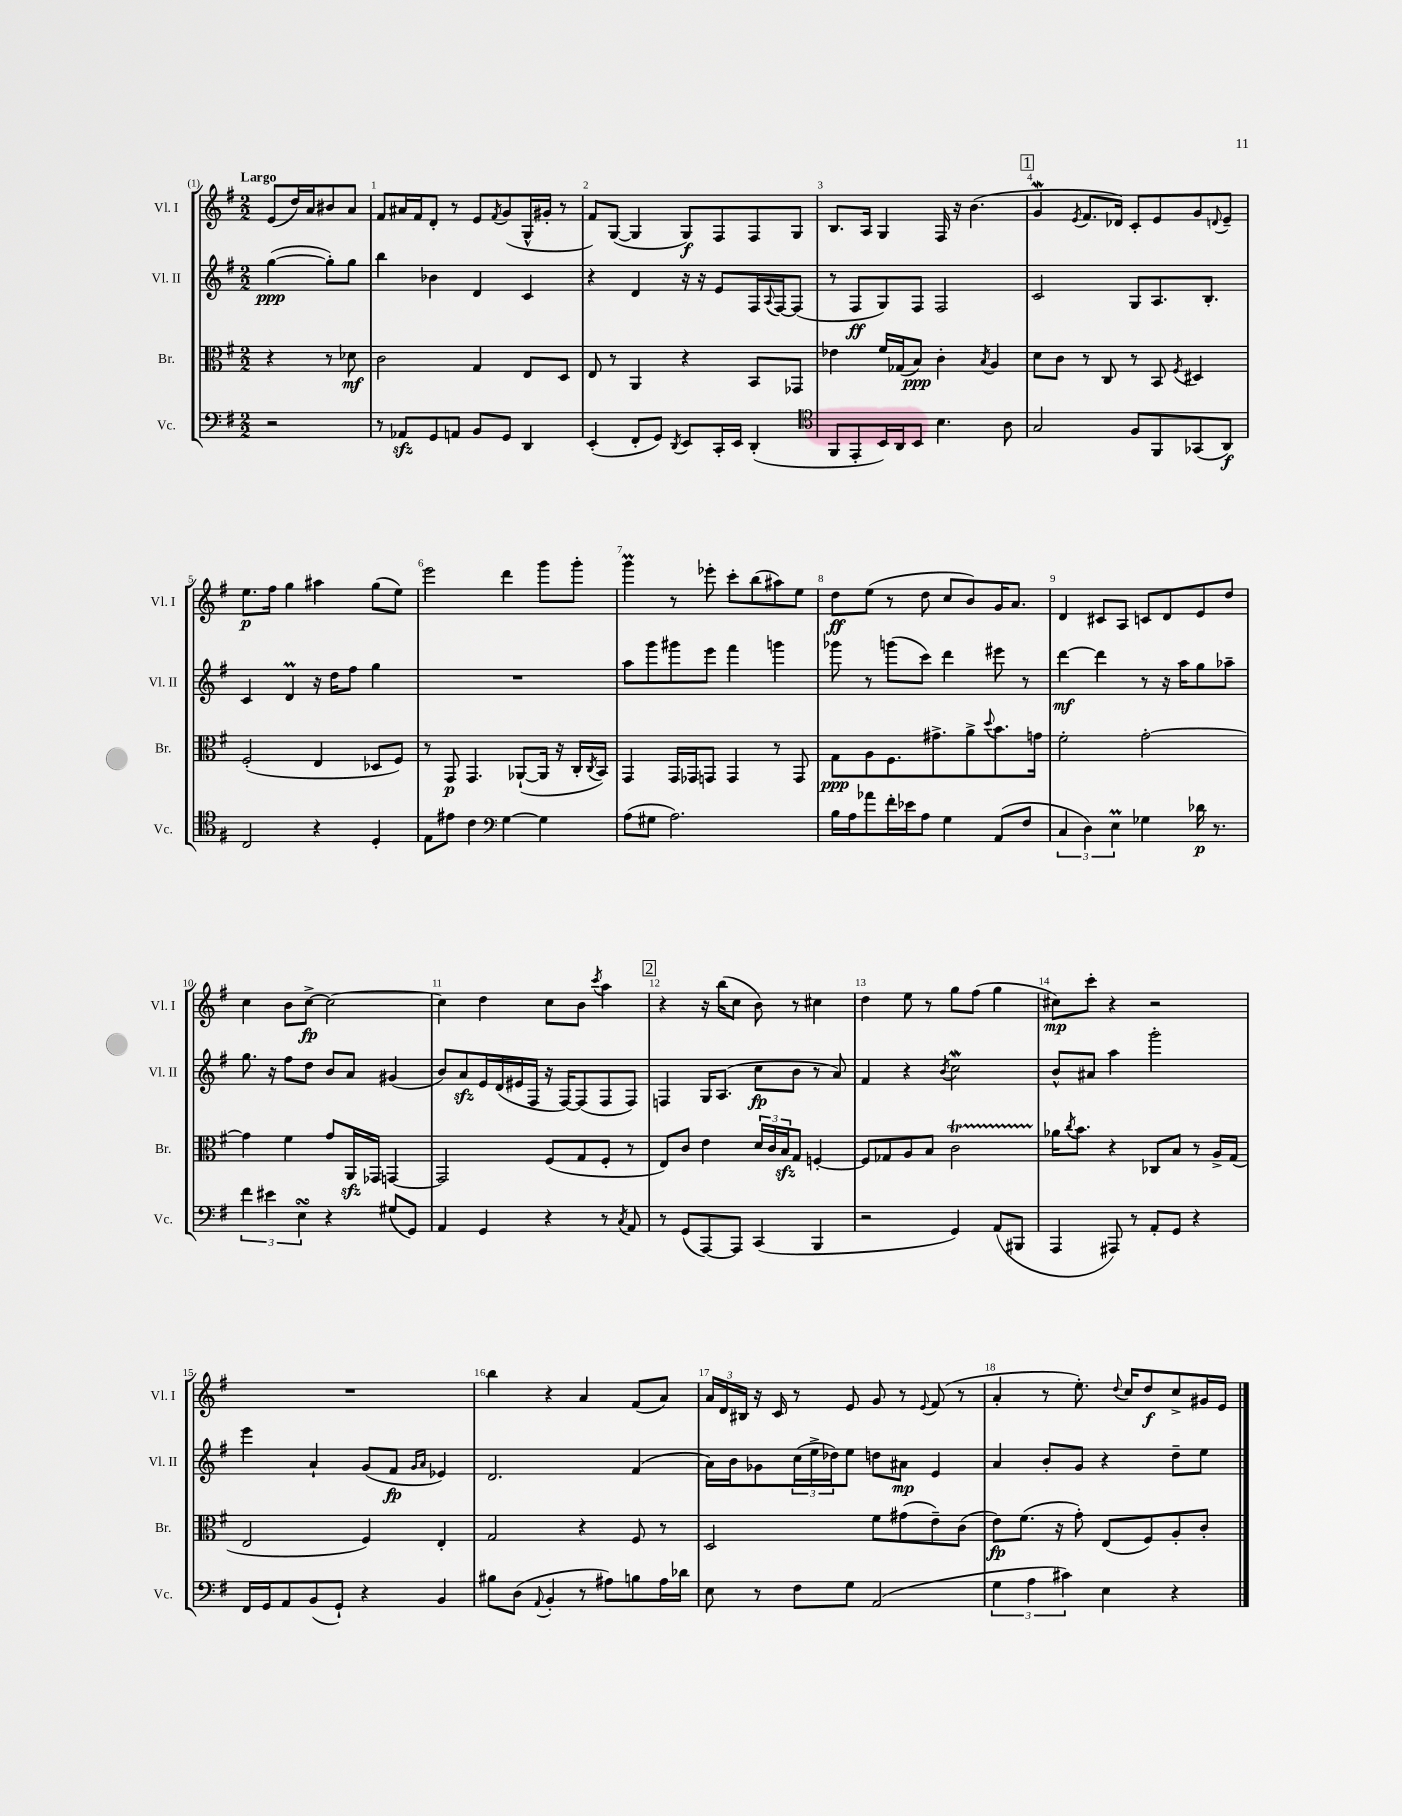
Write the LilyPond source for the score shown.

<<
\new StaffGroup <<
\new Staff = "s0" \with { instrumentName = "Vl. I" shortInstrumentName = "Vl. I" } {
    \clef treble \key g \major \numericTimeSignature \time 2/2 \partial 2 \tempo "Largo"
    e'8( d''16) a'16 bis'8 a'8 |
    fis'8 ais'16 fis'16 d'8-. r8 e'8 \acciaccatura { fis'8 } g'8( g16-^ gis'16-. r8 |
    fis'8) g8~( g4 g8\f) fis8 fis8 g8 |
    b8. a16 g4 fis16 r16 b'4.( |
    \mark \markup { \box "1" } g'4\mordent \acciaccatura { e'8 } fis'8. des'16) c'8-. e'8 g'8 \appoggiatura { d'8 } e'8-- |
    e''8.\p fis''16 g''4 ais''4 g''8( e''8) |
    e'''2 d'''4 g'''8 g'''8-. |
    g'''4\prall r8 ees'''8-. c'''8-. b''8( ais''8) e''8 |
    d''8\ff e''8( r8 d''8 c''8 b'8) g'16 a'8. |
    d'4 cis'8 a8 c'8 d'8 e'8 d''8 |
    c''4 b'8 c''8~->\fp c''2~ |
    c''4 d''4 c''8 b'8 \acciaccatura { c'''8 } a''4 |
    \mark \markup { \box "2" } r4 r16 b''16( c''8 b'8) r8 cis''4 |
    d''4 e''8 r8 g''8 fis''8( g''4 |
    cis''8\mp) c'''8-. r4 r2 |
    R1 |
    b''4 r4 a'4 fis'8( a'8) |
    \tuplet 3/2 { a'16 d'16 bis16 } r16 c'16 r8 e'8 g'8 r8 \appoggiatura { e'8 } fis'8( r8 |
    a'4-. r8 e''8.-.) \appoggiatura { d''8 } c''16 d''8\f c''8-> gis'16 e'16 \bar "|." |
}
\new Staff = "s1" \with { instrumentName = "Vl. II" shortInstrumentName = "Vl. II" } {
    \clef treble \key g \major \numericTimeSignature \time 2/2 \partial 2
    g''4~\ppp( g''8-.) g''8 |
    b''4 bes'4 d'4 c'4 |
    r4 d'4 r16 r16 e'8 fis16 \appoggiatura { a8 } fis16~ fis8( |
    r8 fis8\ff g8) fis8 fis2 |
    \mark \markup { \box "1" } c'2 g8 a8. b8.-. |
    c'4 d'4\prall r16 d''16 fis''8 g''4 |
    R1 |
    a''8 g'''8 gis'''8 e'''8 fis'''4 g'''4 |
    ges'''8 r8 g'''8( c'''8) d'''4 eis'''8 r8 |
    d'''4~\mf d'''4 r8 r16 a''16 g''8 aes''8-- |
    g''8. r16 fis''8 d''8 b'8 a'8 gis'4( |
    b'8) a'8\sfz e'16 d'16( eis'16 fis16 r16 fis16~) fis8( fis8 fis8) |
    \mark \markup { \box "2" } f4 g16 a8.( c''8\fp b'8 r8 a'8) |
    fis'4 r4 \acciaccatura { b'8 } c''2\mordent |
    b'8-^ ais'8 a''4 g'''2-. |
    e'''4 a'4-! g'8( fis'8\fp \grace { g'16 a'16 } ees'4) |
    d'2. fis'4( |
    a'16) b'16 ges'8 \tuplet 3/2 { c''16( e''16-> des''16) } e''8 d''8 ais'8\mp e'4 |
    a'4 b'8-. g'8 r4 d''8-- e''8 \bar "|." |
}
\new Staff = "s2" \with { instrumentName = "Br." shortInstrumentName = "Br." } {
    \clef alto \key g \major \numericTimeSignature \time 2/2 \partial 2
    r4 r8 des'8\mf |
    c'2 g4 e8 d8 |
    e8 r8 a,4 r4 b,8 ges,8 |
    ees'4 fis'16 ges16( b8\ppp) c'4-. \acciaccatura { b8 } a4 |
    \mark \markup { \box "1" } d'8 c'8 r8 c8 r8 b,8 \acciaccatura { fis8 } dis4 |
    fis2-.( e4 des8 fis8) |
    r8 g,8\p g,4. aes,8~-!( aes,16 r16 c16-. \acciaccatura { c8 } b,16) |
    g,4 g,16 ges,16 g,8 g,4 r8 g,8 |
    g8\ppp a8 fis8. gis'8.-> a'8-> \appoggiatura { d''8 } b'8. g'16 |
    fis'2-. g'2~-. |
    g'4 fis'4 g'8 a,16\sfz ges,16 g,4~ |
    g,2 fis8( g8 fis8-. r8 |
    \mark \markup { \box "2" } e8) c'8 e'4 \tuplet 3/2 { d'16 c'16 b16\sfz } g8 f4~-. |
    f8 ges8 a8 b8 c'2\startTrillSpan |
    aes'16\stopTrillSpan \acciaccatura { c''8 } b'8. r4 ces8 b8 r8 a16-> g16( |
    e2 fis4) e4-. |
    g2 r4 fis8 r8 |
    d2 fis'8 gis'8( e'8--) c'8( |
    e'8\fp) fis'8.( r16 g'8-.) e8( fis8) a8-. c'8-. \bar "|." |
}
\new Staff = "s3" \with { instrumentName = "Vc." shortInstrumentName = "Vc." } {
    \clef bass \key g \major \numericTimeSignature \time 2/2 \partial 2
    r2 |
    r8 aes,8\sfz g,8 a,8 b,8 g,8 d,4 |
    e,4-.( fis,8-. g,8) \acciaccatura { d,8 } e,8 c,16-. e,16 d,4-.( |
    \clef tenor fis,8 e,8-. b,16) a,16 b,8 b4. a8 |
    \mark \markup { \box "1" } g2 fis8 fis,8 ges,8( a,8\f) |
    c2 r4 d4-. |
    e8 eis'8 c'4 \clef bass g4~ g4 |
    a8( gis8 a2.) |
    b16 a16 aes'8 fis'16-. ees'16 a8 g4 a,8( fis8 |
    \tuplet 3/2 { c4 d4) e4\prall } ges4 des'16\p r8. |
    \tuplet 3/2 { fis'4 eis'4 e4\turn } r4 gis8( g,8) |
    a,4 g,4 r4 r8 \acciaccatura { c8 } a,8 |
    \mark \markup { \box "2" } r8 g,8( a,,8~) a,,8 c,4( b,,4 |
    r2 g,4) a,8( bis,,8 |
    a,,4 ais,,8) r8 a,8-. g,8 r4 |
    fis,16 g,16 a,8 b,8( g,8-!) r4 b,4 |
    bis8 d8( \appoggiatura { a,8 } b,4-. r8 ais8) b8 ais16 des'16 |
    e8 r8 fis8 g8 a,2( |
    \tuplet 3/2 { g4 a4 cis'4) } e4 r4 \bar "|." |
}
>>
>>
\layout { \context { \Score \override BarNumber.break-visibility = ##(#f #t #t) barNumberVisibility = #all-bar-numbers-visible } }
